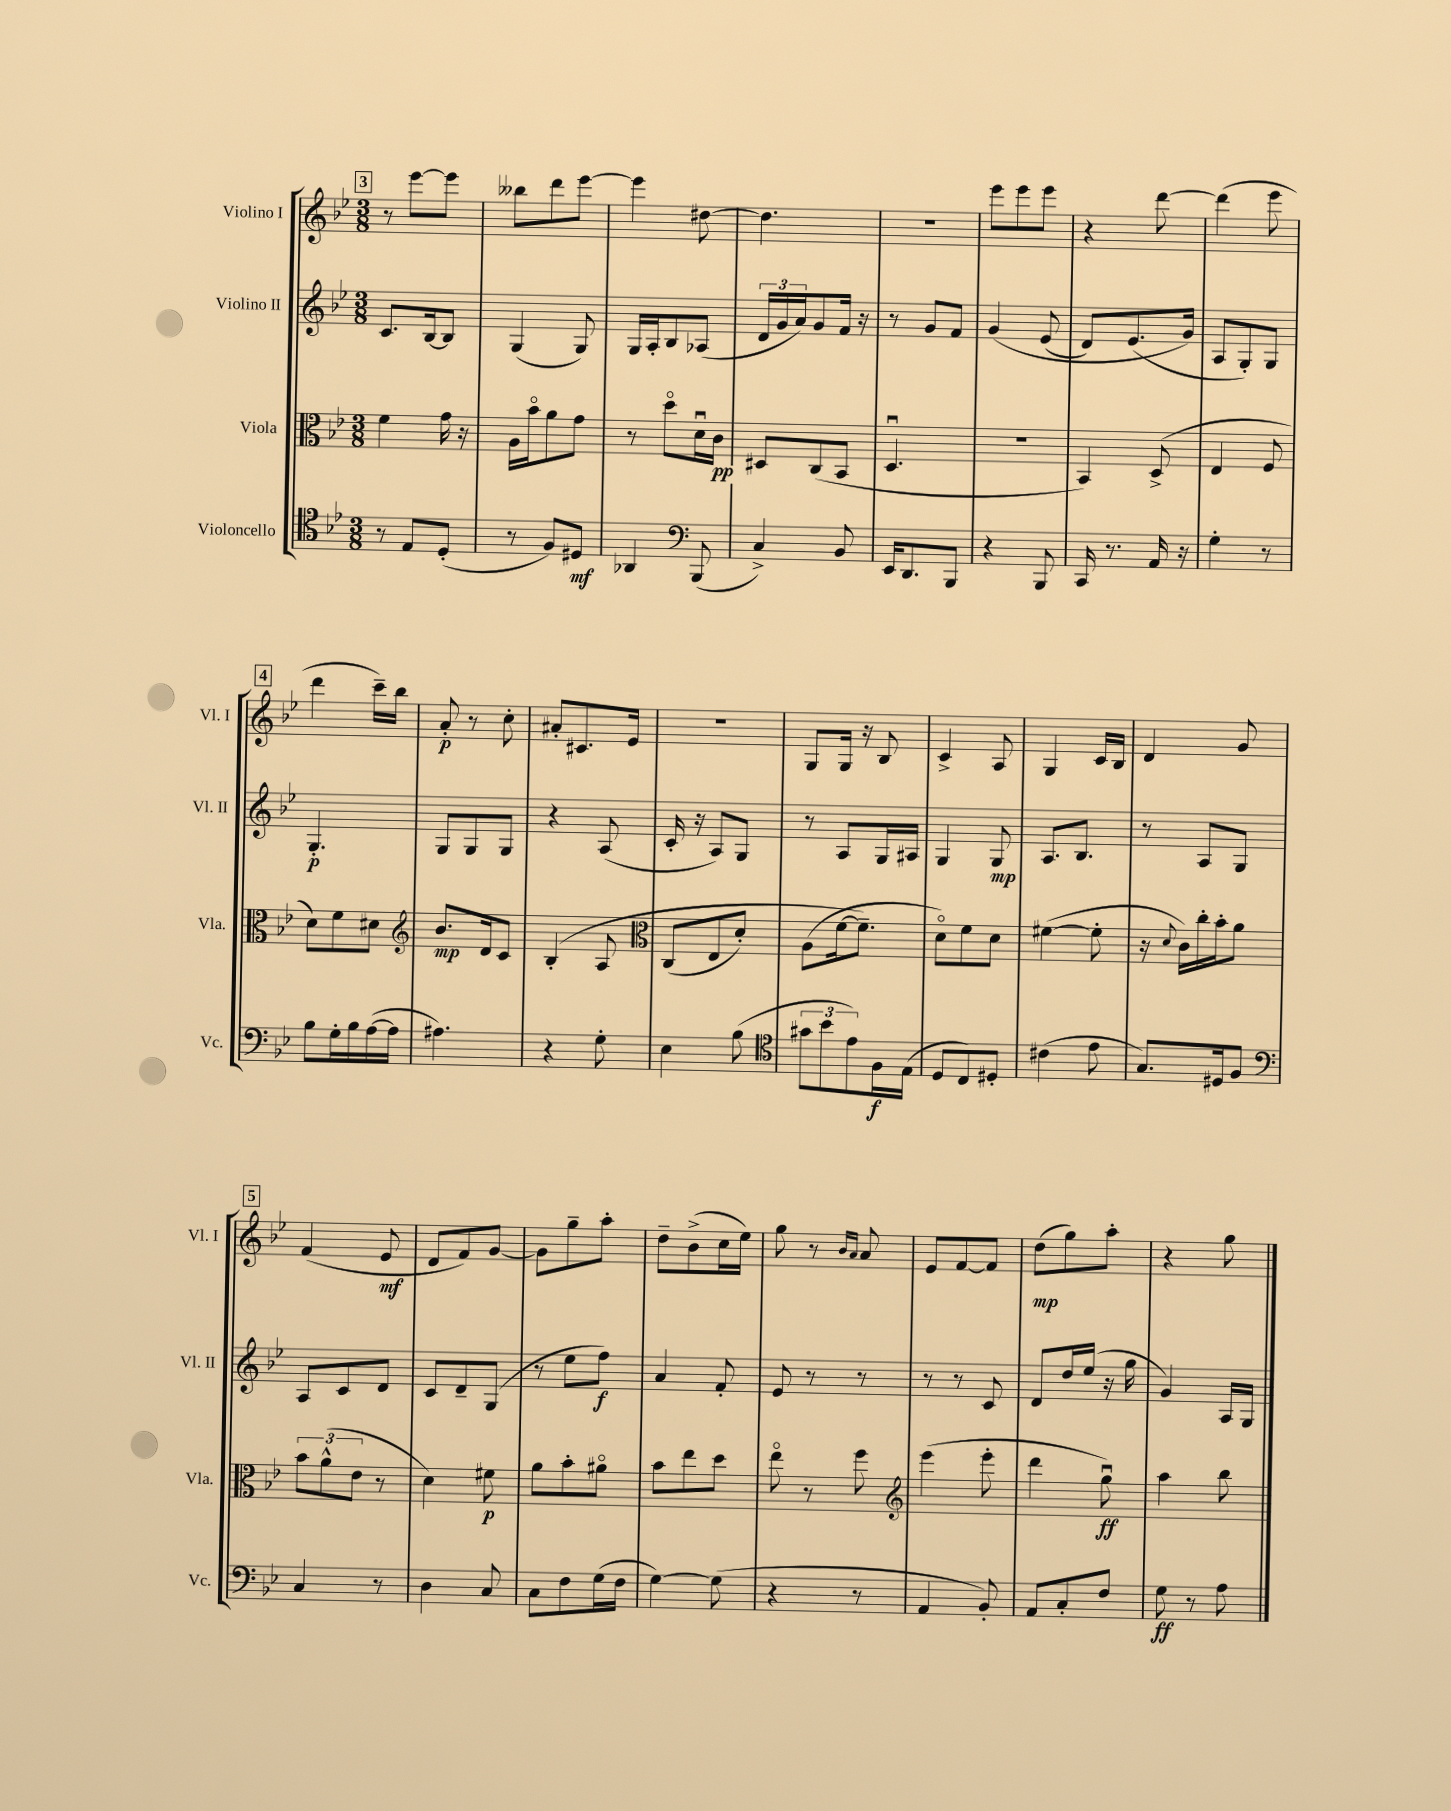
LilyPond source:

<<
\new StaffGroup <<
\new Staff = "s0" \with { instrumentName = "Violino I" shortInstrumentName = "Vl. I" } {
    \clef treble \key bes \major \numericTimeSignature \time 3/8
    \mark \markup { \box "3" } r8 ees'''8~ ees'''8 |
    beses''8 d'''8 ees'''8~ |
    ees'''4 dis''8~ |
    dis''4. |
    R4. |
    ees'''8 ees'''8 ees'''8 |
    r4 d'''8~ |
    d'''4( ees'''8 |
    \mark \markup { \box "4" } d'''4 c'''16--) bes''16 |
    a'8-.\p r8 c''8-. |
    ais'8-. cis'8. ees'16 |
    R4. |
    g8 g16 r16 bes8 |
    c'4-> a8 |
    g4 c'16 bes16 |
    d'4 g'8 |
    \mark \markup { \box "5" } f'4( ees'8\mf |
    d'8 f'8) g'8~ |
    g'8 g''8-- a''8-. |
    d''8-- bes'8->( c''16 ees''16) |
    g''8 r8 \grace { bes'16 a'16 } a'8 |
    ees'8 f'8~ f'8 |
    d''8\mp( g''8) a''8-. |
    r4 g''8 \bar "|." |
}
\new Staff = "s1" \with { instrumentName = "Violino II" shortInstrumentName = "Vl. II" } {
    \clef treble \key bes \major \numericTimeSignature \time 3/8
    \mark \markup { \box "3" } c'8. bes16~ bes8 |
    g4( g8) |
    g16 a16-. bes8 aes8( |
    \tuplet 3/2 { d'16 g'16 a'16) } g'8 f'16 r16 |
    r8 g'8 f'8 |
    g'4\( ees'8( |
    d'8) ees'8.( g'16\) |
    a8 g8-.) g8 |
    \mark \markup { \box "4" } g4.-.\p |
    g8 g8 g8 |
    r4 a8( |
    c'16-. r16 a8) g8 |
    r8 a8 g16 ais16 |
    g4 g8\mp |
    a8. bes8. |
    r8 a8 g8 |
    \mark \markup { \box "5" } a8 c'8 d'8 |
    c'8 d'8-- g8( |
    r8 ees''8 f''8\f) |
    a'4 f'8-. |
    ees'8 r8 r8 |
    r8 r8 c'8 |
    d'8 d''16 ees''16( r16 g''16 |
    g'4) a16 g16 \bar "|." |
}
\new Staff = "s2" \with { instrumentName = "Viola" shortInstrumentName = "Vla." } {
    \clef alto \key bes \major \numericTimeSignature \time 3/8
    \mark \markup { \box "3" } f'4 g'16 r16 |
    a16 bes'16\flageolet a'8 g'8 |
    r8 d''8\flageolet d'16\downbow c'16\pp |
    dis8 c8( bes,8 |
    d4.\downbow |
    R4. |
    bes,4) d8->( |
    ees4 f8 |
    \mark \markup { \box "4" } d'8) f'8 dis'8 |
    \clef treble bes'8.\mp d'16 c'8 |
    bes4-.\( a8 |
    \clef alto c8( ees8 d'8-.) |
    a8( f'16~ f'8.--\) |
    d'8\flageolet) f'8 d'8 |
    fis'4~( fis'8-. |
    r16 \appoggiatura { d'8 } c'16) c''16-. bes'16-. a'8 |
    \mark \markup { \box "5" } \tuplet 3/2 { bes'8 a'8-^( ees'8 } r8 |
    d'4) fis'8\p |
    a'8 bes'8-. ais'8\flageolet |
    bes'8 ees''8 d''8 |
    ees''8\flageolet r8 f''8 |
    \clef treble ees'''4( ees'''8-. |
    d'''4 g''8\downbow\ff) |
    a''4 bes''8 \bar "|." |
}
\new Staff = "s3" \with { instrumentName = "Violoncello" shortInstrumentName = "Vc." } {
    \clef tenor \key bes \major \numericTimeSignature \time 3/8
    \mark \markup { \box "3" } r8 ees8 d8-.( |
    r8 f8) dis8\mf |
    aes,4 \clef bass bes,,8( |
    c4->) bes,8 |
    ees,16 d,8. bes,,8 |
    r4 bes,,8 |
    c,16 r8. a,16 r16 |
    g4-. r8 |
    \mark \markup { \box "4" } bes8 g16-. bes16 a16~( a16 |
    ais4.) |
    r4 g8-. |
    ees4 bes8( |
    \clef tenor \tuplet 3/2 { gis'8 bes'8 ees'8) } f16\f ees16( |
    d8 c8) dis8-. |
    cis'4( ees'8 |
    g8.) dis16 f8 |
    \mark \markup { \box "5" } \clef bass c4 r8 |
    d4 c8 |
    c8 f8 g16( f16 |
    g4~) g8( |
    r4 r8 |
    a,4 bes,8-.) |
    a,8 c8-. f8 |
    g8\ff r8 a8 \bar "|." |
}
>>
>>
